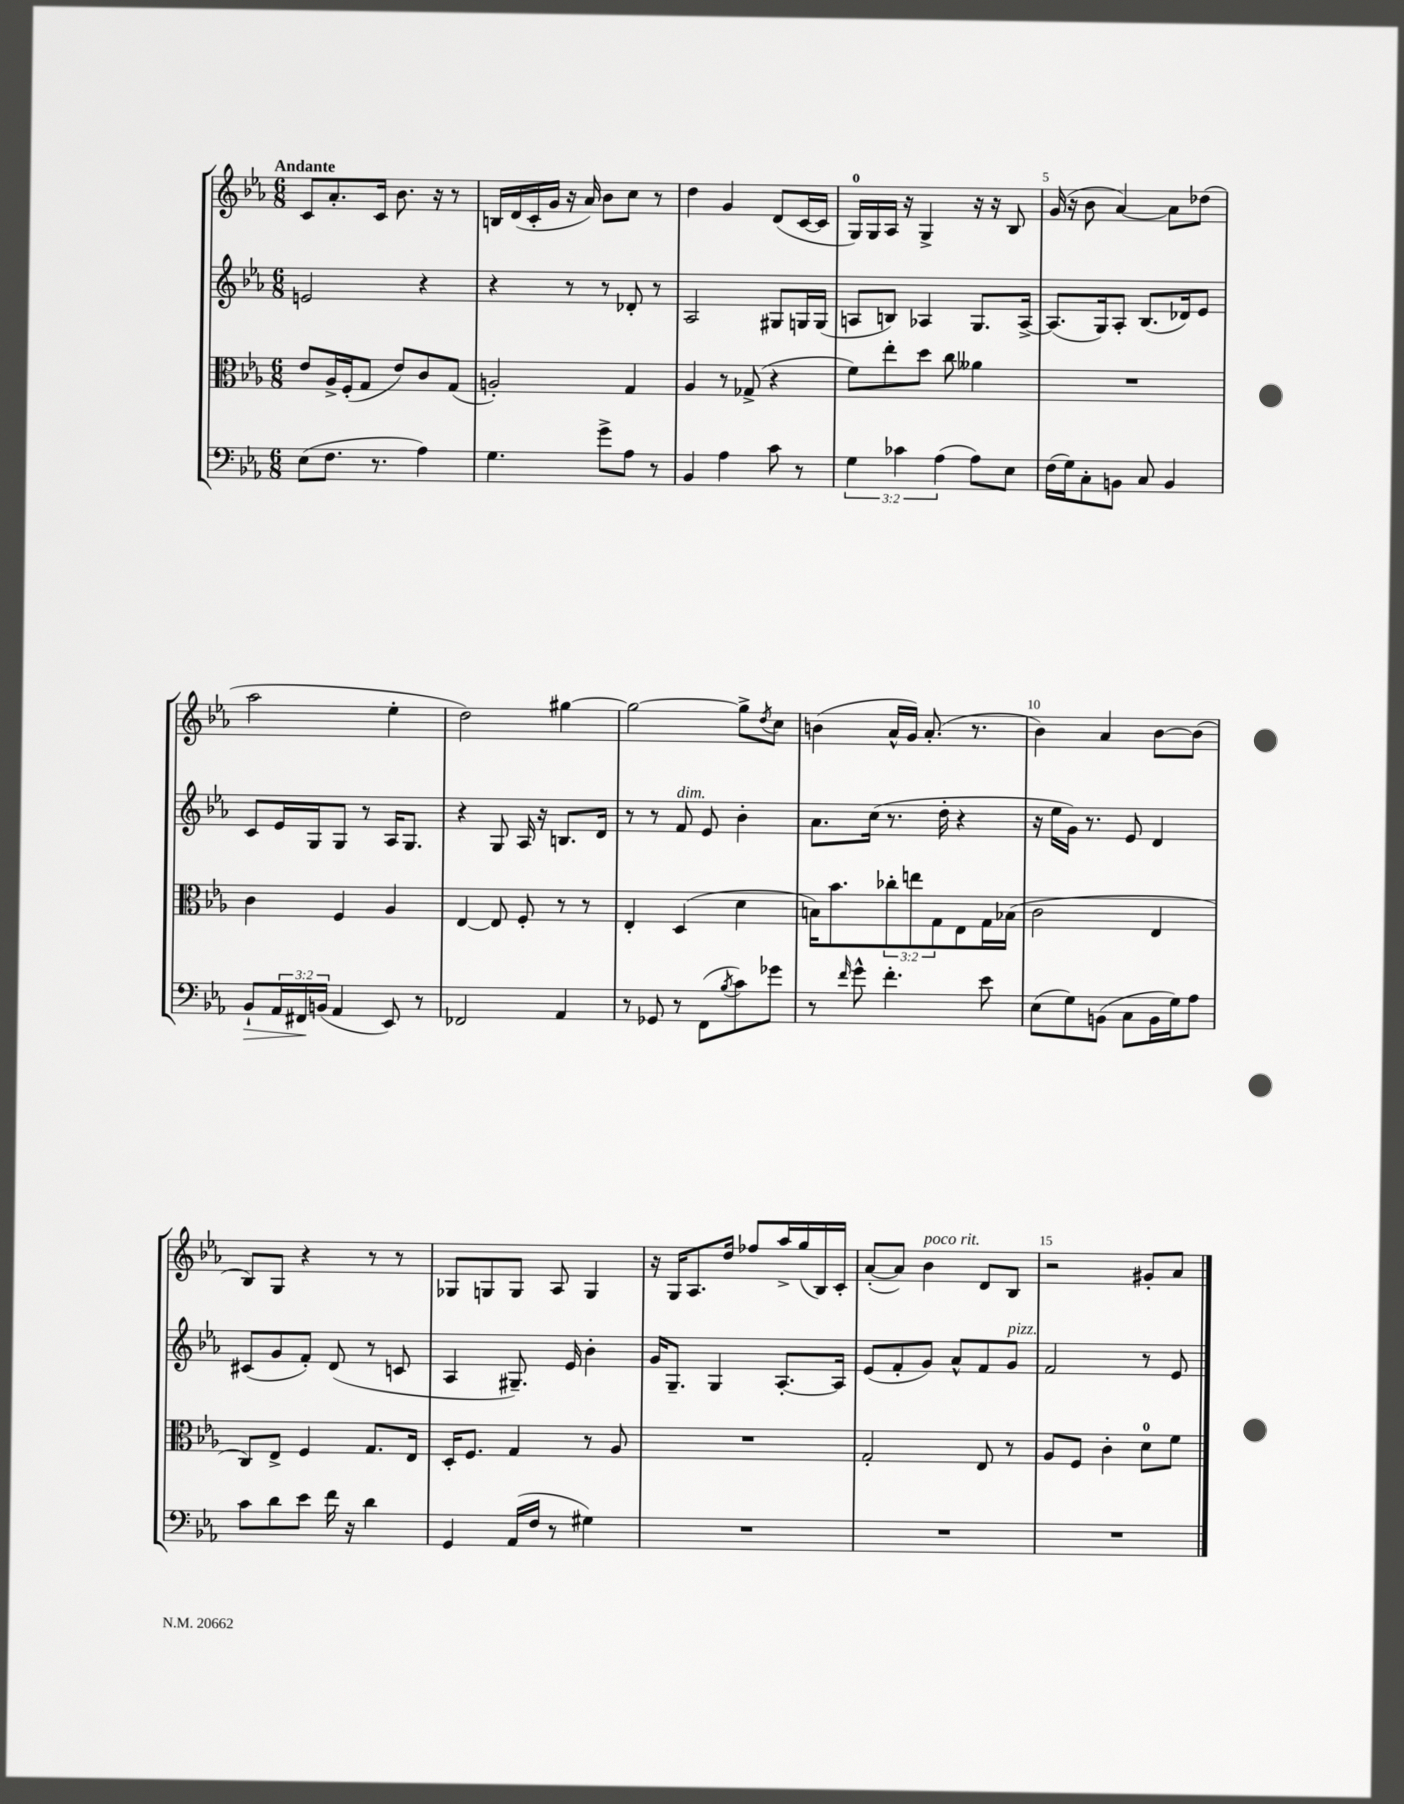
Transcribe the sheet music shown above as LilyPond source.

<<
\new StaffGroup <<
\new Staff = "s0" {
    \clef treble \key ees \major \numericTimeSignature \time 6/8 \tempo "Andante"
    c'8 aes'8.-. c'16 bes'8. r16 r8 |
    b16 d'16( c'16-. g'16 r16 aes'16) bes'8 c''8 r8 |
    d''4 g'4 d'8( c'16~ c'16 |
    g16-0) g16 aes16 r16 g4-> r16 r16 bes8 |
    g'16( r16 bes'8 aes'4~) aes'8 des''8( |
    aes''2 ees''4-. |
    d''2) gis''4~ |
    gis''2~ gis''8-> \acciaccatura { d''8 } c''8 |
    b'4( aes'16-^ g'16) aes'8.-.( r8. |
    bes'4) aes'4 bes'8~ bes'8( |
    bes8) g8 r4 r8 r8 |
    ges8 g8 g8 aes8 g4 |
    r16 g16 aes8. d''16 fes''8 aes''16-> g''16( bes16) c'16-. |
    aes'8~-.( aes'8) bes'4^\markup { \italic "poco rit." } d'8 bes8 |
    r2 gis'8-. aes'8 \bar "|." |
}
\new Staff = "s1" {
    \clef treble \key ees \major \numericTimeSignature \time 6/8
    e'2 r4 |
    r4 r8 r8 des'8-. r8 |
    aes2 gis8 g16 g16( |
    a8 b8) aes4 g8. aes16~-> |
    aes8.( g16) aes8-. bes8.( des'16) ees'8 |
    c'8 ees'16 g16 g8 r8 aes16 g8. |
    r4 g8 aes16 r16 b8. d'16 |
    r8 r8 f'8^\markup { \italic "dim." } ees'8 bes'4-. |
    aes'8. c''16( r8. d''16-. r4 |
    r16 ees''16 g'16) r8. ees'8 d'4 |
    cis'8( g'8 f'8-.) d'8( r8 c'8 |
    aes4 gis8.--) ees'16 bes'4-. |
    g'16 g8.-- g4 aes8.~-. aes16 |
    ees'8( f'8-. g'8) aes'8-^ f'8 g'8^\markup { \italic "pizz." } |
    f'2 r8 ees'8 \bar "|." |
}
\new Staff = "s2" {
    \clef alto \key ees \major \numericTimeSignature \time 6/8 \override Staff.TupletNumber.text = #tuplet-number::calc-fraction-text
    ees'8 aes16-> f16-.( g8 ees'8) c'8 g8( |
    a2-.) g4 |
    aes4 r8 ges8->( r4 |
    f'8) ees''8-. d''8 c''8 aeses'4 |
    R2. |
    c'4 f4 aes4 |
    ees4~ ees8 f8-. r8 r8 |
    ees4-. d4( d'4 |
    b16) bes'8. \tuplet 3/2 { ces''8-. e''8 g8 } ees8 g16 bes16( |
    c'2 ees4 |
    c8) ees8-> f4 g8. ees16 |
    d16-. f8. g4 r8 aes8 |
    R2. |
    g2-. ees8 r8 |
    aes8 f8 c'4-. d'8-0 f'8 \bar "|." |
}
\new Staff = "s3" {
    \clef bass \key ees \major \numericTimeSignature \time 6/8 \override Staff.TupletNumber.text = #tuplet-number::calc-fraction-text
    ees8( f8. r8. aes4) |
    g4. g'8-> aes8 r8 |
    bes,4 aes4 c'8 r8 |
    \tuplet 3/2 { g4 ces'4 aes4( } aes8) ees8 |
    f16( g16) c8-. b,8 c8 b,4 |
    bes,8-!\> \tuplet 3/2 { aes,16 fis,16\! b,16( } aes,4 ees,8) r8 |
    fes,2 aes,4 |
    r8 ges,8 r8 f,8( \acciaccatura { bes8 } c'8) ges'8 |
    r8 \grace { f'16 } g'8-^ f'4.-. ees'8 |
    ees8( g8) b,8( c8 b,16 g16) aes8 |
    c'8 d'8 ees'8 f'16 r16 d'4 |
    g,4 aes,16( f16 r8 gis4) |
    R2. |
    R2. |
    R2. \bar "|." |
}
>>
>>
\layout { \context { \Score \override BarNumber.break-visibility = ##(#f #t #t) barNumberVisibility = #(every-nth-bar-number-visible 5) } }
